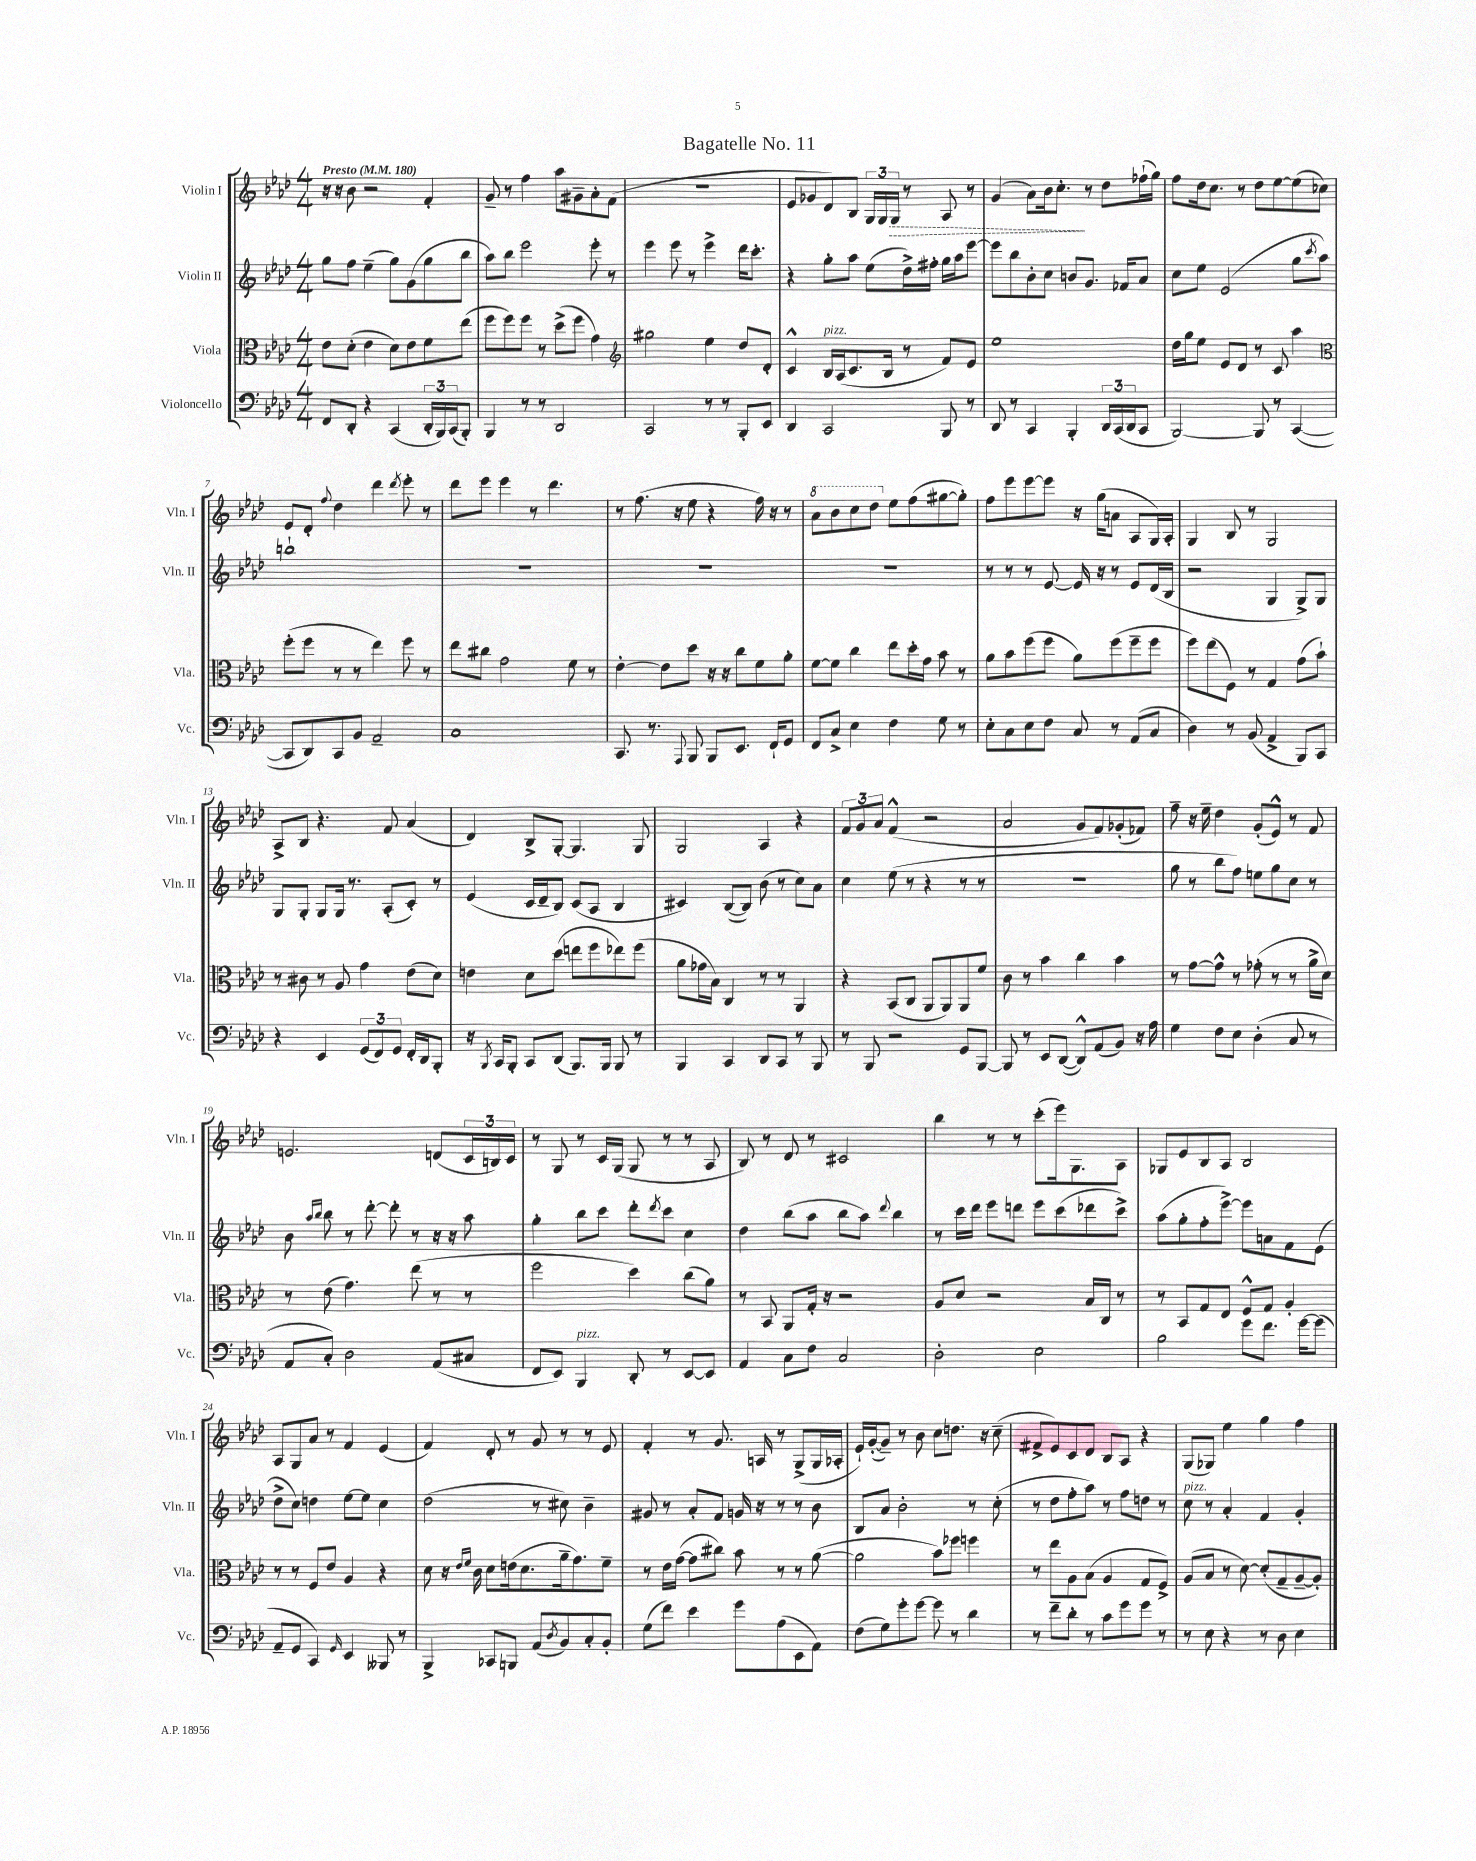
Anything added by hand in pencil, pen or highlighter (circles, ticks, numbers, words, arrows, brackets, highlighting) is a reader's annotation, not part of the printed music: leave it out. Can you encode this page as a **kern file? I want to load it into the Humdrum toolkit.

**kern	**kern	**kern	**kern	**dynam
*part4	*part3	*part2	*part1	*part1
*staff4	*staff3	*staff2	*staff1	*staff1
*I"Violoncello	*I"Viola	*I"Violin II	*I"Violin I	*
*I'Vc.	*I'Vla.	*I'Vln. II	*I'Vln. I	*
*clefF4	*clefC3	*clefG2	*clefG2	*
*k[b-e-a-d-]	*k[b-e-a-d-]	*k[b-e-a-d-]	*k[b-e-a-d-]	*
*M4/4	*M4/4	*M4/4	*M4/4	*
*MM180	*MM180	*MM180	*MM180	*
=1	=1	=1	=1	=1
!	!	!	!LO:TX:a:B:t=Presto	!
8FF/L	8e-\L	8gg\L	16r	.
.	.	.	16r	.
8DD-'/J	(8d-'\J	8ff\J	8b-\	.
4r	4e-\	(4ee-~\	2r	.
(4CC/	8d-\L)	8gg\L)	.	.
.	8e-\	(8g\	.	.
24DD-'/LL	8f\	8gg\	4f'/	.
24BBB-/)	.	.	.	.
(24CC/J	.	.	.	.
8BBB-'/J)	(8ee-\J	8bb-\J	.	.
=2	=2	=2	=2	=2
4BBB-/	8ff\L	8aa-\L)	8g~/	.
.	8ff\)	8bb-\J	8r	.
8r	8ff\J	2eee-\	4ff\	.
8r	8r	.	.	.
2DD-/	(8dd-^\L	.	8aa-\L	.
.	8ff\J	.	8g#X~\	.
.	4g\)	8eee-'\	8a-'\	.
.	.	8r	(8f\J	.
=3	=3	=3	=3	=3
*	*clefG2	*	*	*
2CC/	2gg#X\	4eee-\	1r	.
.	.	8eee-\	.	.
.	.	8r	.	.
8r	4ee-\	4eee-^\	.	.
8r	.	.	.	.
8BBB-'/L	8dd-/L	16ddd-\KL	.	.
.	.	8.ccc'\J	.	.
8EE-/J	8d-'/J	.	.	.
=4	=4	=4	=4	=4
4DD-/	4c^^/	4r	8e-/L	.
.	.	.	8g-X/	.
!	!LO:TX:a:i:t=pizz.	!	!	!
2CC/	16B-/LL	8gg'\L	8d-/)	.
.	(16A-/J	.	.	.
.	8.c/	8aa-\J	8B-/J	.
.	.	(8ee-\L	24G/LL	.
.	.	.	24G/	.
.	16B-/Jk	.	.	.
!	!	!	!	!LO:HP:b
.	.	.	24G/JJ	>
.	8r	16dd-^\L)	8r	.
.	.	16ff#X'\JJ	.	.
8BBB-/	8f/L)	16gg\LL	8A-/	.
.	.	16aa-\J	.	.
8r	8e-/J	[8eee-\J	8r	.
=5	=5	=5	=5	=5
8DD-/	1ee-	8eee-\L]	(4g/	.
8r	.	8bb-\	.	.
4CC/	.	8b-'\	8a-\L)	.
.	.	8cc\J	16b-\k	.
.	.	.	8.cc'\J	.
4BBB-'/	.	8bn/L	.	.
.	.	8.g/J	8r	]
24DD-/LL	.	.	8dd-\L	.
(24CC/	.	.	.	.
.	.	16f-X/KL	.	.
24DD-/J	.	.	.	.
8CC/J	.	8a-/J	(16ff-X`\L	.
.	.	.	16gg\JJ)	.
=6	=6	=6	=6	=6
[2BBB-/)	16dd-\LL	8cc\L	8ff\L	.
.	16gg\J	.	.	.
.	8ee-\J	8ee-\J	16dd-\k	.
.	.	.	8.cc\J	.
.	8e-/L	(2e-/	.	.
.	8d-/J	.	8r	.
8BBB-/]	8r	.	8dd-\L	.
8r	8c/	.	[8ee-\	.
([4CC/	4aa-\	8gg\L	(8ee-\]	.
.	.	8qccc/	.	.
.	.	8aa-\J)	8cc-X\J)	.
!!LO:LB:g=z
=7	=7	=7	=7	=7
*	*clefC3	*	*	*
8CC/L]	(8ff'\L	1bbn`	8e-/L	.
8DD-/)	8ff\J	.	8d-'/J	.
.	.	.	8qqff/	.
8CC/	8r	.	4dd-\	.
8BB-/J	8r	.	.	.
2AA-~/	4ee-\)	.	4ddd-\	.
.	.	.	8qddd-/	.
.	8ff\	.	8eee-'\	.
.	8r	.	8r	.
=8	=8	=8	=8	=8
1C	8ee-\L	1r	8ddd-\L	.
.	8cc#X\J	.	8eee-\J	.
.	2g\	.	4eee-\	.
.	.	.	8r	.
.	.	.	4.ddd-\	.
.	8f\	.	.	.
.	8r	.	.	.
=9	=9	=9	=9	=9
8.CC/	[4e-'\	1r	8r	.
.	.	.	(8.ff\	.
8.r	.	.	.	.
.	8e-\L]	.	.	.
.	.	.	16r	.
8qqAAA-/	.	.	.	.
8BBB-/	8dd-\J	.	8ee-\	.
8BBB-/L	16r	.	4r	.
.	16r	.	.	.
8.EE-/J	8cc\L	.	.	.
.	8f\	.	16ff\)	.
16FF`/KL	.	.	16r	.
8GG/J	8a-'\J	.	8r	.
=10	=10	=10	=10	=10
*	*	*	*8va	*
8FF/L	[8f\L	1r	8aa-\L	.
8C^/J	8f\J]	.	8bb-\	.
4E-\	4cc\	.	8ccc\	.
.	.	.	8ddd-\J	.
*	*	*	*X8va	*
4F\	8ee-\L	.	8ee-\L	.
.	16dd-'\L	.	(8ff\	.
.	16g\JJ	.	.	.
8G\	8b-\	.	[8gg#X\	.
8r	8r	.	8gg#'\J])	.
=11	=11	=11	=11	=11
8E-'\L	8a-\L	8r	8ff\L	.
8C\	8b-\	8r	8eee-\	.
8E-\	(8ff\	8r	[8eee-\	.
8F\J	8ff\J	[8e-/	8eee-\J]	.
8C/	8a-\L)	16e-/]	16r	.
.	.	16r	(16gg\KL	.
8r	(8ff\	8r	8an\J	.
(8AA-/L	8ff~\	8e-/L	8A-/L	.
8C/J	8ff\J	(16d-/L	16G/L)	.
.	.	16B-/JJ	16A-'/JJ	.
=12	=12	=12	=12	=12
4D-\)	8ff\L)	2r	4G/	.
.	(8ee-\	.	.	.
8r	8F\J)	.	8B-/	.
(8BB-/	8r	.	8r	.
4AA-^/	4G/	4G/	2G/	.
8BBB-/L)	(8g\L	8G^/L)	.	.
8CC/J	8b-`\J)	8G/J	.	.
!!LO:LB:g=z
=13	=13	=13	=13	=13
4r	8r	8G/L	8A-^/L	.
.	8c#X\	8G'/J	8B-/J	.
4EE-/	8r	8G/L	4.r	.
.	8A-/	16G/Jk	.	.
.	.	8.r	.	.
(12GG/L	4g\	.	.	.
12FF/)	.	.	.	.
.	.	(8A-'/L	8f/	.
12GG/J	.	.	.	.
16FF'/LL	(8e-\L	8c'/J)	(4a-/	.
16DD-/J	.	.	.	.
8BBB-'/J	8d-\J)	8r	.	.
=14	=14	=14	=14	=14
16r	4en\	(4e-/	4d-/)	.
8qBBB-/	.	.	.	.
16CC/KL	.	.	.	.
8BBB-'/J	.	.	.	.
8CC/L	8d-\L	16c/LL	8B-^/L	.
.	.	16d-~/J	.	.
(8DD-/J	(8dd-\J	8B-/J)	[8G'/J	.
8.BBB-/L)	8een\L	(8c/L	4.G/]	.
.	8ff\	8A-/J	.	.
16BBB-/Jk	.	.	.	.
8BBB-/	8ee-X\)	4B-/	.	.
8r	(8ff\J	.	8G/	.
=15	=15	=15	=15	=15
4BBB-/	8a-\L	4c#X/)	2G/	.
.	16g-X\L	.	.	.
.	16B-\JJ)	.	.	.
4CC/	4C/	([8B-/L	.	.
.	.	8B-/J])	.	.
8DD-/L	8r	(8b-\	4A-/	.
8CC/J	8r	8r	.	.
8r	4AA-/	8cc\L)	4r	.
8BBB-/	.	8a-\J	.	.
=16	=16	=16	=16	=16
8r	4r	4cc\	12f/L	.
.	.	.	12g/	.
8BBB-/	.	.	.	.
.	.	.	12a-/J	.
2r	(8BB-/L	(8ee-\	(4f^^/	.
.	8C/J	8r	.	.
.	8AA-/L	4r	2r	.
.	8AA-/)	.	.	.
8GG/L	8AA-/	8r	.	.
[8BBB-/J	8f/J	8r	.	.
=17	=17	=17	=17	=17
8BBB-/]	8c\	1r	2a-/	.
8r	8r	.	.	.
8EE-/L	4b-\	.	.	.
([8DD-/J	.	.	.	.
8DD-^^/L])	4cc\	.	8g/L	.
(8AA-/	.	.	8f/)	.
8BB-/J)	4b-\	.	(8g-X'/	.
16r	.	.	8f-X/J)	.
16A-\	.	.	.	.
=18	=18	=18	=18	=18
4G\	8r	8gg\	8ff~\	.
.	[8g\L	8r	16r	.
.	.	.	16ee-~\	.
8F\L	8g^^\J]	8bb-\L	4dd-\	.
8E-\J	8r	8ff\J)	.	.
(4D-'\	(8g-X'\	8een\L	(8g'/L	.
.	8r	8gg\	8e-^^/J)	.
8C/	8r	8cc\J	8r	.
8r	16a-^\LL	8r	8f/	.
.	16d-\JJ)	.	.	.
!!LO:LB:g=z
=19	=19	=19	=19	=19
8AA-/L	8r	8b-\	2.en/	.
.	.	16qqaa-/LL	.	.
.	.	16qqbb-/JJ	.	.
8C'/J)	(8e-\	8bb-\	.	.
2D-\	4.g\)	8r	.	.
.	.	[8ddd-'\	.	.
.	.	8ddd-'\]	.	.
.	(8ee-\	8r	.	.
(8AA-/L	8r	16r	(8dn/L	.
.	.	16r	.	.
8C#X/J	8r	8aa-\	24c/L	.
.	.	.	24Bn/)	.
.	.	.	24c/JJ	.
=20	=20	=20	=20	=20
8FF/L	2ff\	4gg'\	8r	.
8EE-/J)	.	.	8G/	.
!LO:TX:a:i:t=pizz.	!	!	!	!
4BBB-/	.	8bb-\L	8r	.
.	.	8ccc\J	16c/LL	.
.	.	.	(16G/JJ	.
8DD-'/	4dd-\)	8ddd-'\L	8G/	.
.	.	8qddd-/	.	.
8r	.	8ccc\J	8r	.
[8EE-/L	(8cc\L	4cc\	8r	.
8EE-/J]	8a-\J)	.	8A-/	.
=21	=21	=21	=21	=21
4AA-/	8r	4dd-\	8B-/)	.
.	8BB-/	.	8r	.
8C\L	8AA-/L	(8bb-\L	8d-/	.
8F\J	16G'/Jk	8aa-\J	8r	.
.	16r	.	.	.
2C/	2r	8bb-\L	2c#X/	.
.	.	8aa-\J)	.	.
.	.	8qqddd-/	.	.
.	.	4bb-\	.	.
=22	=22	=22	=22	=22
2D-'\	8A-/L	8r	4bb-\	.
.	8d-/J	16ccc\LL	.	.
.	.	16ddd-\JJ	.	.
.	2r	8eee-\L	8r	.
.	.	8dddn\J	8r	.
2E-\	.	8eee-\L	(8ccc'\L	.
.	.	(8ccc\	16eee-\k)	.
.	.	.	8.G\	.
.	16B-/LL	8ddd-X\	.	.
.	16C/JJ	.	.	.
.	8r	8ccc^\J)	8A-\J	.
=23	=23	=23	=23	=23
2B-\	8r	(8aa-\L	8G-X/L	.
.	8BB-/L	8gg'\	8e-/	.
.	8G/	8ff'\	8B-/	.
.	8E-/J	[8eee-^\J)	8A-/J	.
8g\L	8F^^/L	8eee-\L]	2B-/	.
8.f\J	8G/J	8an\	.	.
.	4A-'/	8f\	.	.
[16g\KL	.	.	.	.
(8g\J]	.	(8e-\J	.	.
!!LO:LB:g=z
=24	=24	=24	=24	=24
8AA-~/L	8r	8dd-^\L	8A-/L	.
8GG/J	8r	8cc\J)	8G/	.
4CC/)	8F/L	4ddn\	8a-/J	.
.	8e-/J	.	8r	.
16qqGG/	.	.	.	.
4EE-/	4A-/	[8ee-\L	4f/	.
.	.	8ee-\J]	.	.
8BBB--X/	4r	4cc\	(4e-/	.
8r	.	.	.	.
=25	=25	=25	=25	=25
4BBB-^/	8d-\	(2dd-\	4f/)	.
.	16r	.	.	.
.	16qqe-/LL	.	.	.
.	16qqf/JJ	.	.	.
.	16c\	.	.	.
8CC-X/L	8d-\L	.	8d-'/	.
8BBBn/J	(16en\k	.	8r	.
.	8.d-\	.	.	.
(8AA-/L	.	8r	8g/	.
8qD-/	.	.	.	.
8BB-/)	16a-~\k	8cc#X\)	8r	.
.	8.g\)	.	.	.
8C'/	.	4b-~\	8r	.
8BB-'/J	8f~\J	.	8e-/	.
=26	=26	=26	=26	=26
(8G\L	8r	8g#X/	4f'/	.
8f\J)	16e-\LL	8r	.	.
.	([16g\JJ	.	.	.
4e-\	8g\L]	8a-'/L	8r	.
.	8cc#X\J)	8f/J	8.g/	.
8g\L	8b-\	16gn/	.	.
.	.	16r	16An/	.
(8A-\	8r	8r	8r	.
8EE-\	8r	8r	(8G^/L	.
8AA-\J)	([8a-\	8b-\	16G/L	.
.	.	.	16A-X'/JJ	.
=27	=27	=27	=27	=27
(8F\L	2a-\]	8B-/L	16e-`/LL)	.
.	.	.	([16g'/J	.
8G\)	.	8a-/J	8g~/J])	.
8g'\	.	2b-'\	8r	.
[8g\J	.	.	8b-\	.
8g\]	8b-\L)	.	8cc\L	.
8r	8ff-X\J	.	8.ddn\J	.
4d-\	4ffn\	8r	.	.
.	.	.	16r	.
.	.	(8cc'\	(8cc~\	.
=28	=28	=28	=28	=28
8r	8r	8r	8f#X^/L	.
8f~\L	8ee-\L	8dd-\L	8e-/)	.
8d-'\J	8A-\	8ff'\	8c/	.
8r	(8B-\J	8aa-\J)	8d-/J	.
8c\L	4A-/	8r	8B-/L	.
8g\	.	8ff\L	8A-/J	.
8g\J	8G/L	8ddn\J	4r	.
8r	8F^/J)	8r	.	.
=29	=29	=29	=29	=29
!	!	!LO:TX:a:i:t=pizz.	!	!
8r	(8A-/L	8cc\	(8G/L	.
8E-\	8B-/J	8r	8G-X/J)	.
4r	8r	4a-'/	4ee-\	.
.	[8d-\)	.	.	.
8r	(8d-'/L]	4f/	4gg\	.
8D-\	8G~/	.	.	.
4E-\	[8A-~/	4g'/	4ff\	.
.	8A-'/J])	.	.	.
==	==	==	==	==
*-	*-	*-	*-	*-
